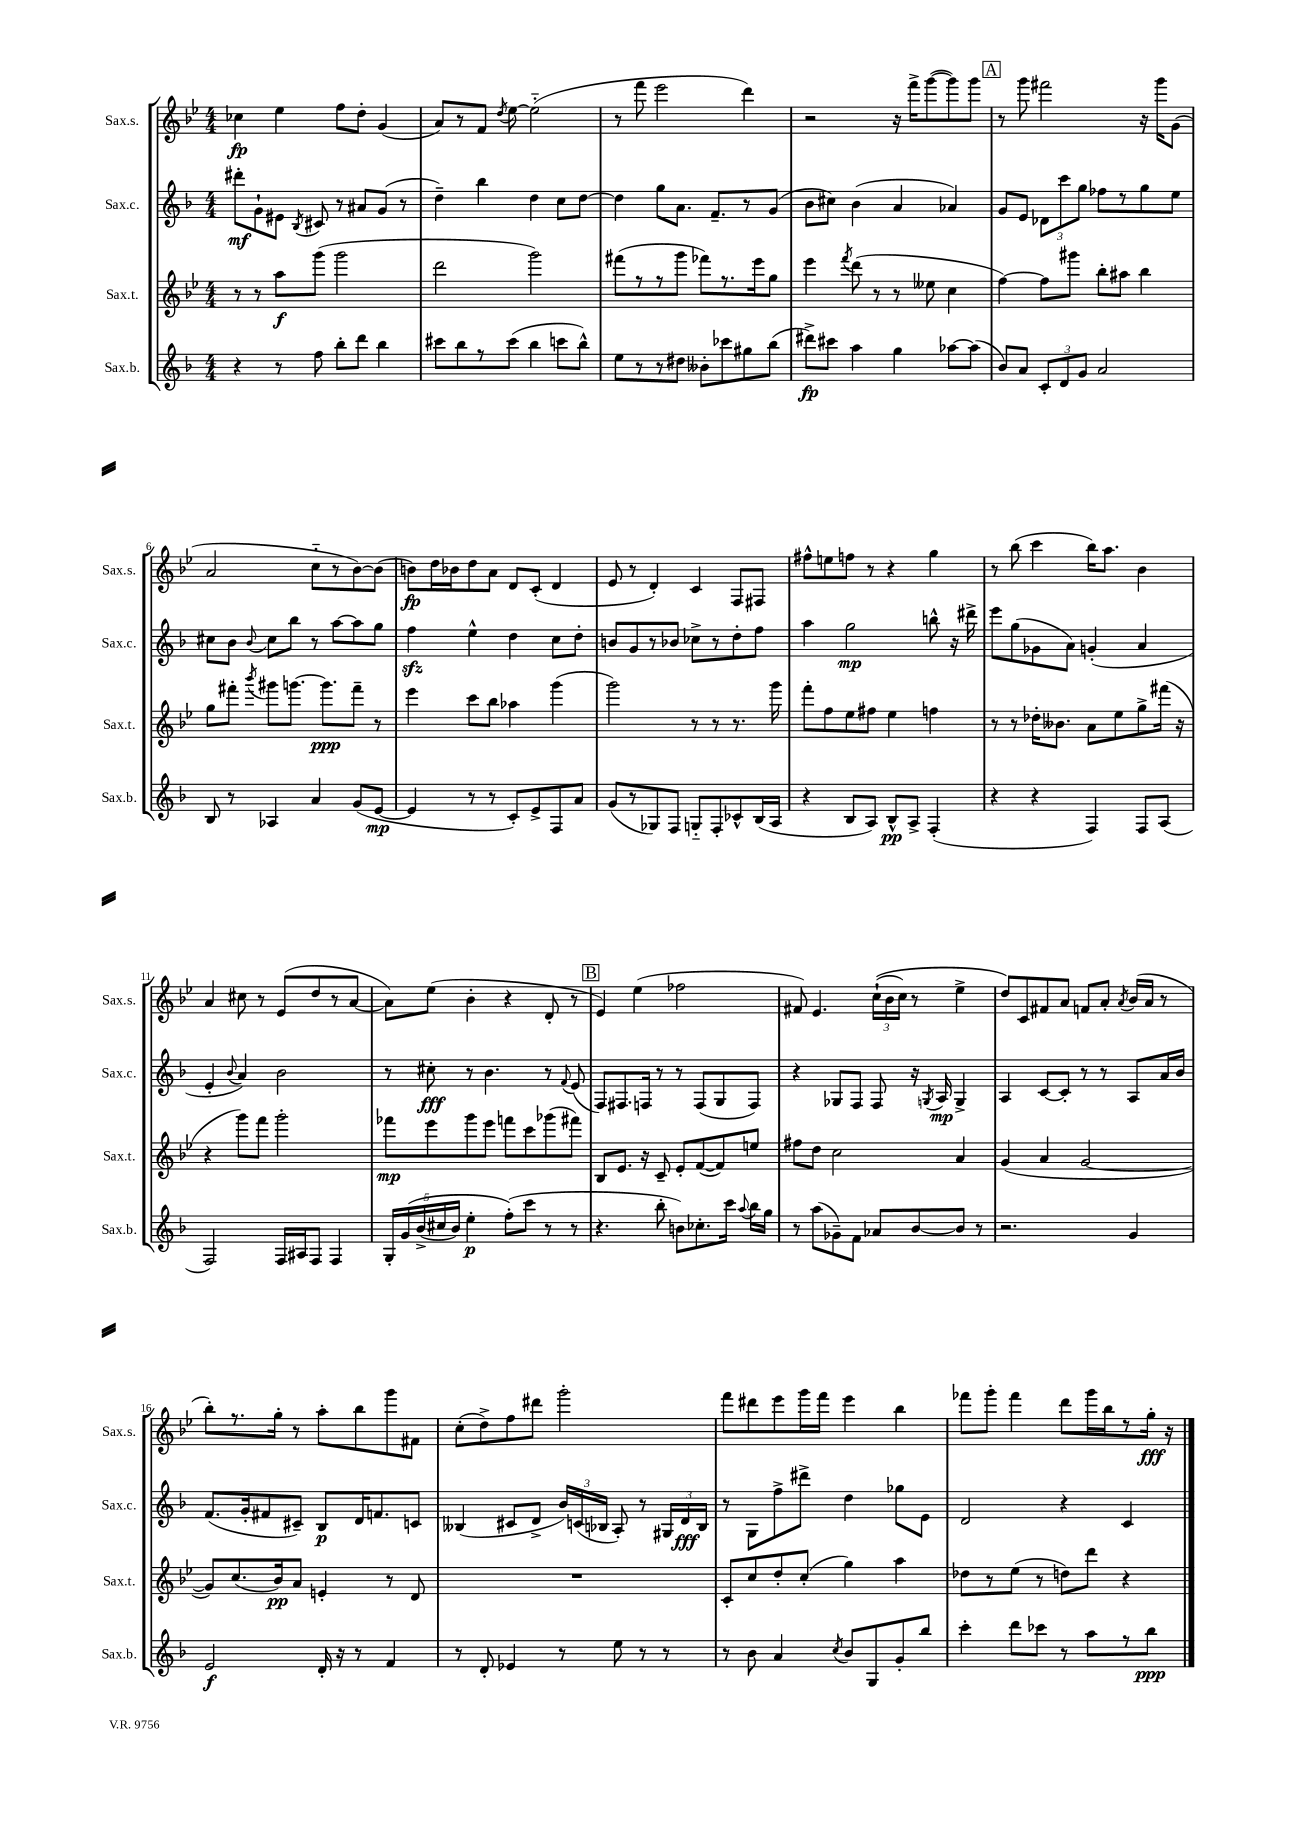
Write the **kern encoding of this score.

**kern	**kern	**kern	**kern
*staff4	*staff3	*staff2	*staff1
*clefG2	*clefG2	*clefG2	*clefG2
*k[b-]	*k[b-e-]	*k[b-]	*k[b-e-]
*M4/4	*M4/4	*M4/4	*M4/4
4r	8r	8ddd#'\L	4cc-\
.	8r	8g`\	.
8r	8aa\L	8e#\J	4ee-\
.	.	8qB-/	.
8ff\	(8ggg\J	8c#/	.
8bb-'\L	2ggg\	8r	8ff\L
8ddd\J	.	8a#/L	8dd'\J
4bb-\	.	(8g/J	(4g/
.	.	8r	.
=	=	=	=
8ccc#\L	2ddd\	4dd~\)	8a/L)
8bb-\	.	.	8r
8r	.	4bb-\	8f/J
.	.	.	8qdd/
(8ccc#\J	.	.	[8ee-\
4bb-\	2ggg\)	4dd\	(2ee-'~\]
8ccc\L	.	8cc\L	.
8bb-^^\J)	.	[8dd\J	.
=	=	=	=
8ee\L	(8fff#\L	4dd\]	8r
8r	8r	.	8fff\
8r	8r	8gg\L	2eee-\
8dd#\J	8ggg\J	8.a\J	.
8b--'\L	8fff-\L)	.	.
.	.	8.f~/L	.
8ccc-\	8.r	.	.
8gg#\	.	8r	4ddd\)
.	16eee-\k	.	.
(8bb-\J	8gg\J	(8g/J	.
=	=	=	=
8ddd#^\L)	4eee-\	8b-\L	2r
8ccc#\J	.	8cc#\J)	.
.	8qfff/	.	.
4aa\	(8ddd\	(4b-\	.
.	8r	.	.
4gg\	8r	4a/	16r
.	.	.	16fff^\LK
.	8ee--\	.	([8ggg\
[8aa-\L	4cc\	4a-/)	8ggg\])
(8aa-\]J	.	.	8ggg\J
=	=	=	=
8b-/L)	[4ff\)	8g/L	8r
8a/J	.	8e/J	8ggg\
12c'/L	8ff\]L	12d-\L	2fff#\
12d/	.	12ccc\	.
.	8ggg#\J	.	.
12g/J	.	12gg\J	.
2a/	8bb-'\L	8ff-\L	.
.	8aa#\J	8r	.
.	4bb-\	8gg\	16r
.	.	.	16ggg\LK
.	.	8ee\J	(8g\J
=	=	=	=
8B-/	8gg\L	8cc#\L	2a/
8r	8fff#'\J	8b-\J	.
.	8qbbb-/	8qqb-/	.
4A-/	8ggg#\L	8cc#\L	.
.	[8.ggg\J	8bb-\J	.
4a/	.	8r	8cc'~\L
.	8.ggg\]L	.	.
.	.	[8aa\L	8r
(8g/L	8fff#~\J	8aa\]	[8b-\)
[8e/J	8r	8gg\J	(8b-\]J
=	=	=	=
4e/]	4eee-\	4ff\	8b\L)
.	.	.	16dd\L
.	.	.	16b-\J
8r	8ccc\L	4ee^^\	8dd\
8r	8bb-\J	.	8a\J
8c'/L)	4aa-\	4dd\	8d/L
8e^/	.	.	(8c'/J
8F/	(4ggg\	8cc\L	4d/
8a/J	.	8dd'\J	.
=	=	=	=
(8g/L	2ggg\)	8b/L	8e-/
8r	.	8g/	8r
8G-/)	.	8r	4d'/)
8F/J	.	8b-/J	.
8G'~/L	8r	8cc-^\L	4c/
8F'/	8r	8r	.
8c-^^/	8.r	8dd'\	8F/L
(16B-/L	.	8ff\J	8F#/J
16A/JJ	16ggg\	.	.
=	=	=	=
4r	8fff'\L	4aa\	8ff#^^\L
.	8ff\	.	8ee\
8B-/L	8ee-\	2gg\	8ff\J
8A/J)	8ff#\J	.	8r
8B-^^/L	4ee-\	.	4r
8A^/J	.	.	.
(4F'/	4ff\	8bb^^\	4gg\
.	.	16r	.
.	.	16ddd#^\	.
=	=	=	=
4r	8r	8eee\L	8r
.	8r	(8gg\	(8bb-\
4r	16dd-'\LK	8g-\	4ccc\
.	8.b--\J	.	.
.	.	8a\J)	.
4F/)	8a\L	(4g'/	16bb-\LK)
.	.	.	8.aa\J
.	8ee-\	.	.
8F/L	8gg^\	4a/	4b-\
(8A/J	(16fff#\Jk	.	.
.	16r	.	.
=	=	=	=
2F/)	4r	4e'/	4a/
.	.	8qqb-/	.
.	8ggg\L)	4a/)	8cc#\
.	8fff\J	.	8r
16F/LL	2ggg'\	2b-\	(8e-/L
16A#/J	.	.	.
8F/J	.	.	8dd/
4F/	.	.	8r
.	.	.	[8a/J
=	=	=	=
20G'/LL	8fff-\L	8r	8a\]L)
&(20g/	.	.	.
(20b-^/	.	.	.
.	8eee-\	8cc#'\	(8ee-\J
20cc#/	.	.	.
20b-/JJ)	.	.	.
4ee'\	8ggg\	8r	4b-'\
.	8eee-\J	4.b-\	.
(8ff'\L&)	8fff\L	.	4r
8ccc\J	8ccc\	.	.
8r	(8ggg-\	8r	8d'/
.	.	8qqf/	.
8r	8fff#\J)	(8e/	8r
=	=	=	=
4.r	8B-/L	8F/L)	4e-/)
.	8.e-/J	8.F#/	.
.	.	.	(4ee-\
.	16r	16F/Jk	.
8bb-'\	8c~/	8r	.
8b\L)	8e-'/L	8r	2ff-\
8.cc-'\	([8f/	(8F/L	.
.	8f/])	8G/	.
16ccc\Jk	.	.	.
8qqaa/	.	.	.
16bb-\LL	8ee/J	8F/J)	.
16gg\JJ	.	.	.
=	=	=	=
8r	8ff#\L	4r	8f#/)
(8aa\L	8dd\J	.	4.e-/
8g-~\)	2cc\	8G-/L	.
8f\J	.	8F/J	.
8a-/L	.	8F/	&((24cc`\LL
.	.	.	24b-\
.	.	.	24cc\JJ)
[8b-/	.	16r	8r
.	.	8qG/	.
.	.	16A/	.
8b-/]J	4a/	4G^/	4ee-^\
8r	.	.	.
=	=	=	=
2.r	(4g/	4A/	8dd/L&)
.	.	.	8c/
.	4a/	[8c/L	8f#/
.	.	8c'/]J	8a/J
.	[2g/	8r	8f/L
.	.	8r	8a'/J
.	.	.	8qa/
4g/	.	8A/L	(16b-/LL
.	.	.	16a/JJ
.	.	16a/L	8r
.	.	16b-/JJ	.
=	=	=	=
2e/	8g/]L)	(8.f/L	8bb-'\L)
.	(8.cc/	.	8.r
.	.	16g'/k	.
.	.	8f#/	.
.	16b-/k)	.	16gg'\Jk
.	8a/J	8c#~/J)	8r
16d'/	4e'/	8B-/L	8aa'\L
16r	.	.	.
8r	.	16d/K	8bb-\
.	.	8.f/	.
4f/	8r	.	8ggg\
.	8d/	8c/J	8f#\J
=	=	=	=
8r	1r	(4B--/	(8cc'\L
8d'/	.	.	8dd^\)
4e-/	.	8c#/L	8ff\
.	.	8d^/J	8ddd#\J
8r	.	24b-/LL)	2ggg'\
.	.	(24c/	.
.	.	24B-/JJ	.
8ee\	.	8A'/)	.
8r	.	8r	.
8r	.	24G#/LL	.
.	.	24d/	.
.	.	24B-/JJ	.
=	=	=	=
8r	8c'/L	8r	8fff\L
8b-\	8cc/	8G\L	8ddd#\
4a/	8dd'/	8ff^\	8eee-\
.	(8cc'/J	8ddd#^\J	16ggg\L
.	.	.	16fff\JJ
8qcc/	.	.	.
8b-/L	4gg\)	4dd\	4eee-\
8G/	.	.	.
8g'/	4aa\	8gg-\L	4bb-\
8bb-/J	.	8e\J	.
=	=	=	=
4ccc'\	8dd-\L	2d/	8fff-\L
.	8r	.	8ggg'\J
8ddd\L	(8ee-\J	.	4fff-\
8ccc-\J	8r	.	.
8r	8dd\L)	4r	8ddd\L
8aa\L	8ddd\J	.	16ggg\L
.	.	.	16bb-\J
8r	4r	4c/	8r
8bb-\J	.	.	16gg'\Jk
.	.	.	16r
==	==	==	==
*-	*-	*-	*-
